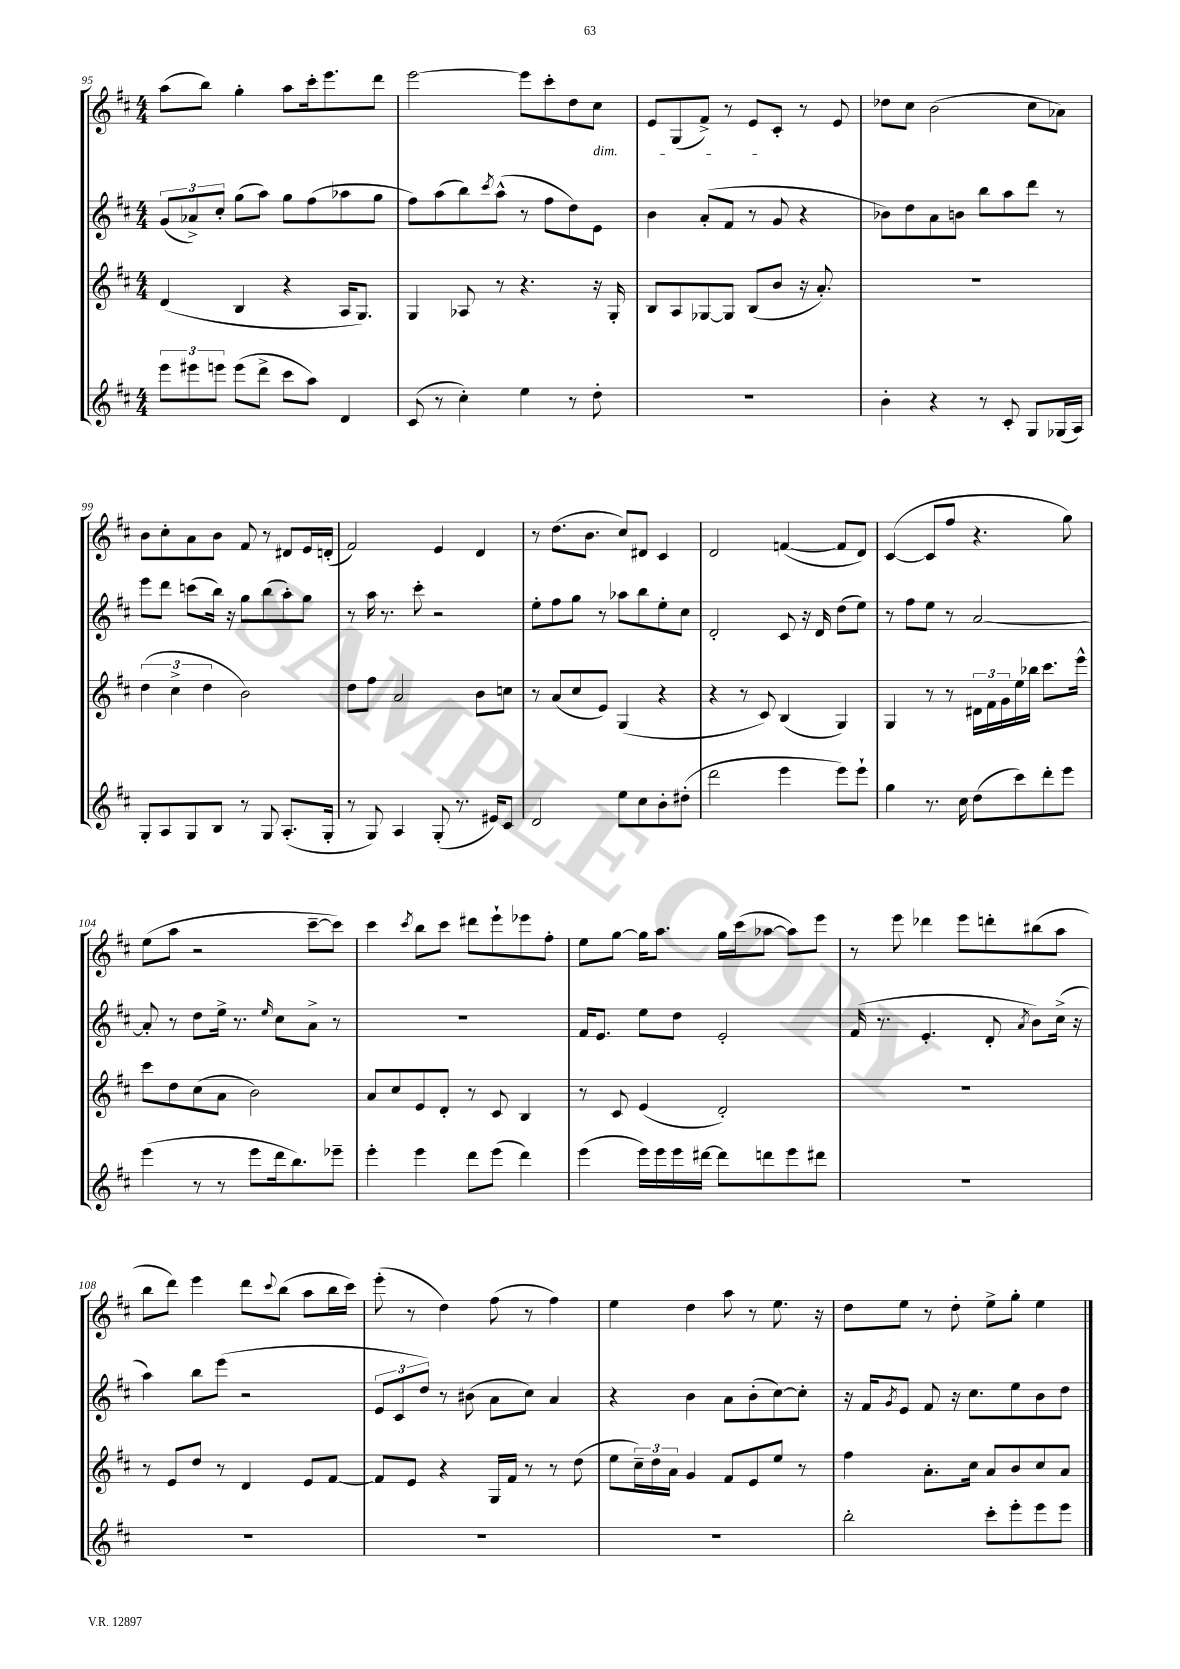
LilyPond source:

<<
\new StaffGroup <<
\new Staff = "s0" {
    \clef treble \key d \major \numericTimeSignature \time 4/4
    a''8( b''8) g''4-. a''8 cis'''16-. e'''8. d'''8 |
    e'''2~ e'''8 cis'''8-. d''8 cis''8\dim |
    e'8 g8( fis'8->) r8 e'8 cis'8-.\! r8 e'8 |
    des''8 cis''8 b'2( cis''8 aes'8) |
    b'8 cis''8-. a'8 b'8 fis'8 r8 dis'8 e'16 d'16-.( |
    fis'2) e'4 d'4 |
    r8 d''8.( b'8. cis''8) dis'8 cis'4 |
    d'2 f'4~( f'8 d'8) |
    cis'4~( cis'8 fis''8 r4. g''8) |
    e''8( a''8 r2 cis'''8~-- cis'''8) |
    cis'''4 \acciaccatura { cis'''8 } b''8 cis'''8 dis'''8 e'''8-! ees'''8 fis''8-. |
    e''8 g''8~ g''16 a''8. g''16 cis'''16( aes''8~ aes''8) e'''8 |
    r8 e'''8 des'''4 e'''8 d'''8-. bis''8( a''8 |
    b''8 d'''8) e'''4 d'''8 \appoggiatura { cis'''8 } b''8( a''8 b''16 cis'''16) |
    e'''8-.( r8 d''4) fis''8( r8 fis''4) |
    e''4 d''4 a''8 r8 e''8. r16 |
    d''8 e''8 r8 d''8-. e''8-> g''8-. e''4 \bar "|." |
}
\new Staff = "s1" {
    \clef treble \key d \major \numericTimeSignature \time 4/4
    \tuplet 3/2 { g'8( aes'8->) cis''8-. } g''8( a''8) g''8 fis''8( aes''8 g''8 |
    fis''8) a''8( b''8) \acciaccatura { cis'''8 } a''8-^( r8 fis''8 d''8) e'8 |
    b'4 a'8-.( fis'8 r8 g'8 r4 |
    bes'8) d''8 a'8 b'8 b''8 a''8 d'''8 r8 |
    e'''8 d'''8 c'''8( b''16) r16 g''8 b''8( a''8-.) g''8 |
    r8 a''16 r8. cis'''8-. r2 |
    e''8-. fis''8 g''8 r8 aes''8 b''8 e''8-. cis''8 |
    d'2-. cis'8 r16 d'16 d''8( e''8) |
    r8 fis''8 e''8 r8 a'2~ |
    a'8-. r8 d''8 e''16-> r8. \grace { e''16 } cis''8 a'8-> r8 |
    R1 |
    fis'16 e'8. e''8 d''8 e'2-. |
    fis'16( r8. e'4.-. d'8-. \acciaccatura { a'8 } b'8) cis''16->( r16 |
    a''4) b''8 e'''8( r2 |
    \tuplet 3/2 { e'8 cis'8 d''8) } r8 bis'8( a'8 cis''8) a'4 |
    r4 b'4 a'8 b'8-.( cis''8~) cis''8-. |
    r16 fis'16 \acciaccatura { g'8 } e'8 fis'8 r16 cis''8. e''8 b'8 d''8 \bar "|." |
}
\new Staff = "s2" {
    \clef treble \key d \major \numericTimeSignature \time 4/4
    d'4( b4 r4 a16 g8.) |
    g4 aes8 r8 r4. r16 g16-. |
    b8 a8 ges8~ ges8 b8( b'8 r16 a'8.-.) |
    R1 |
    \tuplet 3/2 { d''4( cis''4-> d''4 } b'2) |
    d''8 fis''8 a'2 b'8 c''8 |
    r8 a'8( cis''8 e'8) g4( r4 |
    r4 r8 cis'8) b4( g4) |
    g4 r8 r8 \tuplet 3/2 { dis'16 fis'16 g'16 } e''16 bes''16 cis'''8. e'''16-^ |
    cis'''8 d''8 cis''8( a'8 b'2) |
    a'8 cis''8 e'8 d'8-. r8 cis'8 b4 |
    r8 cis'8 e'4( d'2-.) |
    R1 |
    r8 e'8 d''8 r8 d'4 e'8 fis'8~ |
    fis'8 e'8 r4 g16 fis'16 r8 r8 d''8( |
    e''8 \tuplet 3/2 { cis''16--) d''16 a'16 } g'4 fis'8 e'8 e''8 r8 |
    fis''4 a'8.-. cis''16 a'8 b'8 cis''8 a'8 \bar "|." |
}
\new Staff = "s3" {
    \clef treble \key d \major \numericTimeSignature \time 4/4
    \tuplet 3/2 { e'''8 eis'''8 e'''8 } e'''8( d'''8-> cis'''8 a''8) d'4 |
    cis'8( r8 cis''4-.) e''4 r8 d''8-. |
    R1 |
    b'4-. r4 r8 cis'8-. g8 ges16( a16) |
    g8-. a8 g8 b8 r8 g8 a8.-.( g16-. |
    r8 g8) a4 g8-.( r8. eis'16) cis'8 |
    d'2 e''8 cis''8 b'8-. dis''8-.( |
    d'''2 e'''4 e'''8) e'''8-! |
    g''4 r8. cis''16 d''8( cis'''8) d'''8-. e'''8 |
    e'''4( r8 r8 e'''8 d'''16 b''8.) ees'''8-- |
    e'''4-. e'''4 d'''8 e'''8( d'''4) |
    e'''4( e'''16) e'''16 e'''16 dis'''16~ dis'''8 d'''8 e'''8 dis'''8 |
    R1 |
    R1 |
    R1 |
    R1 |
    b''2-. cis'''8-. e'''8-. e'''8 e'''8 \bar "|." |
}
>>
>>
\layout { \context { \Score currentBarNumber = #95 } }
